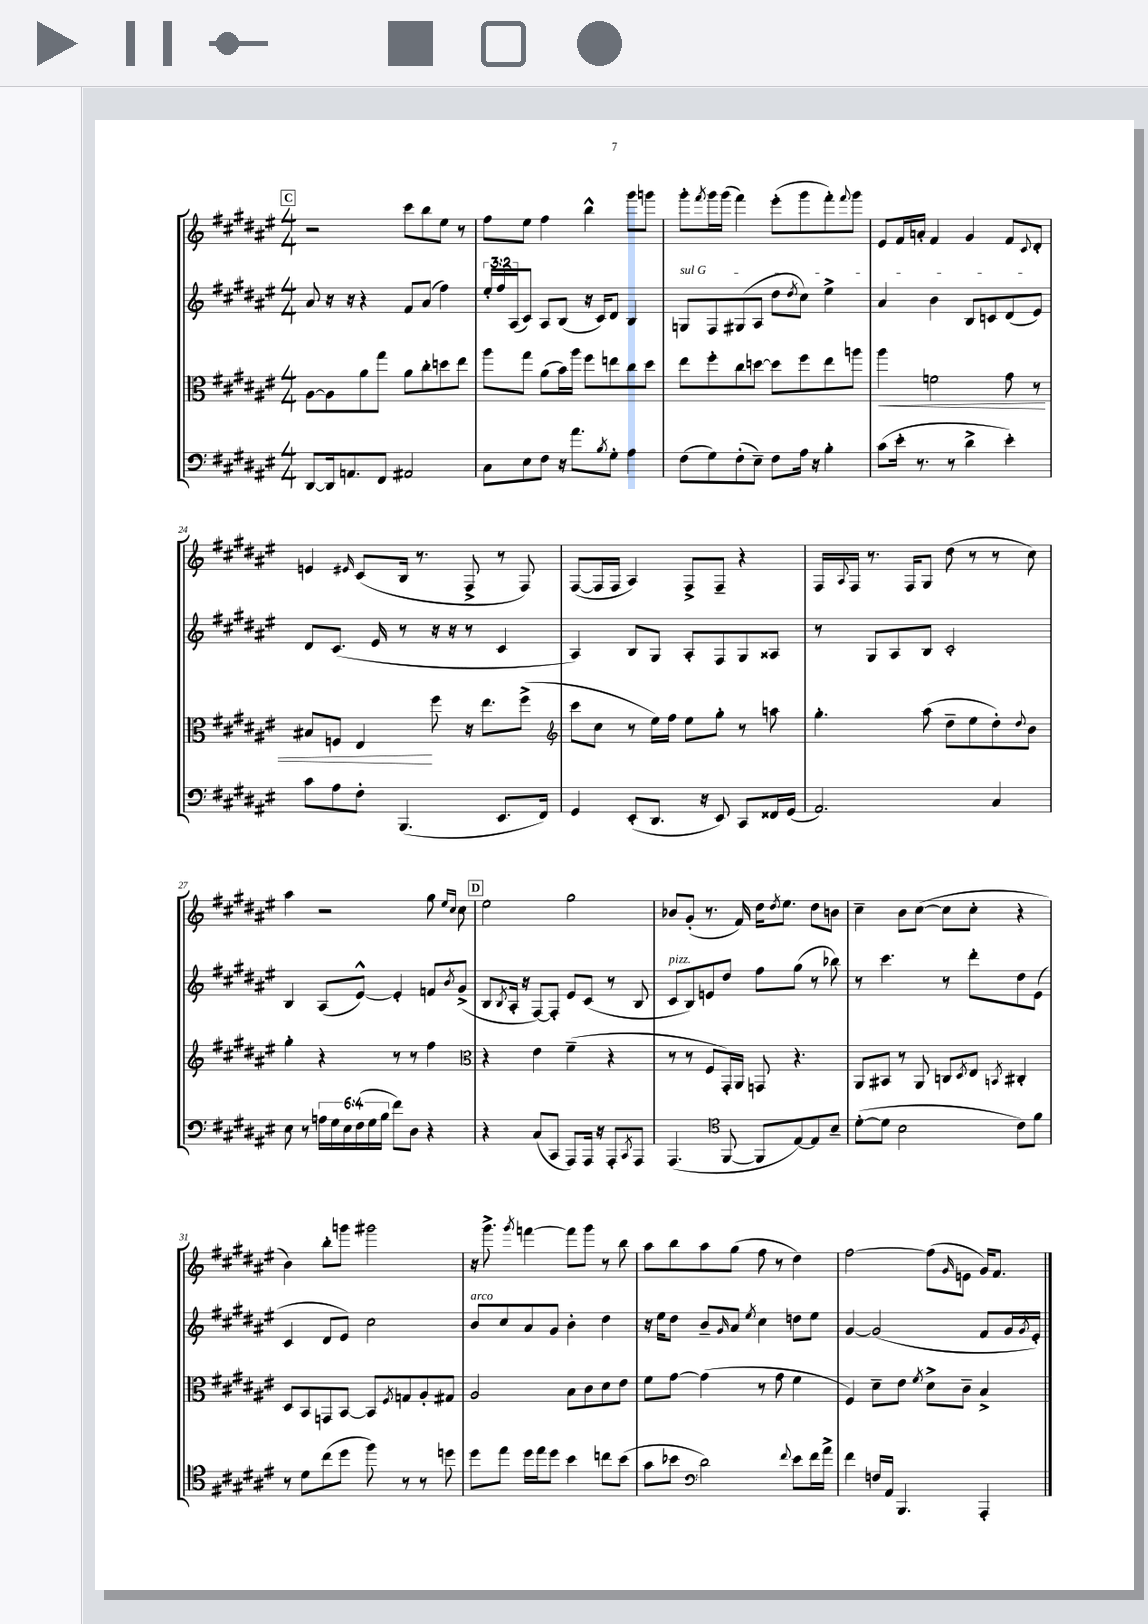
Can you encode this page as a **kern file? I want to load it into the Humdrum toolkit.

**kern	**kern	**kern	**kern
*staff4	*staff3	*staff2	*staff1
*clefF4	*clefC3	*clefG2	*clefG2
*k[f#c#g#d#a#e#]	*k[f#c#g#d#a#e#]	*k[f#c#g#d#a#e#]	*k[f#c#g#d#a#e#]
*M4/4	*M4/4	*M4/4	*M4/4
[8DD#/L	[8A#\L	8a#/	2r
16DD#/]k	8A#\]	16r	.
8.AA/	.	16r	.
.	8a#\	4r	.
8FF#/J	8gg#\J	.	.
2AA#/	8a#\L	8f#/L	8ccc#\L
.	8cc#'\	(8a#/J	8bb\
.	8dd\	4ff#\)	8ee#\J
.	8ee#\J	.	8r
=	=	=	=
8C#\L	8aa#\L	24ee#'/LL	8ff#\L
.	.	24ff#/	.
.	.	(24A#/J	.
8E#\	8gg#\J	8c#/J)	8ee#\J
8F#\J	(8a#\L	8A#/L	4ff#\
16r	16b\L)	(8B/J	.
8.a#\L	16aa#\JJ	.	.
.	8ff#\L	16r	4bb^^\
.	.	16c#/LK)	.
8qB/	.	.	.
8G#'\J	8ee\	8d#/J	.
4A#\	8cc#\	4B/	8ggg#\L
.	8dd#\J	.	8ggg\J
=	=	=	=
(8F#\L	8ee#\L	8G/L	8ggg#'\L
.	.	.	8qfff#/
8G#\)	8ff#'\	8F#/	16ggg#\L
.	.	.	(16ggg#\JJ
(8F#'\	8cc#\	(8G#/	4fff#\)
8E#~\J)	[8dd\J	8A#/J	.
8F#\L	8dd\]L	8dd#\L	(8eee#'\L
.	.	8qdd#/	.
16A#\Jk	8ff#\	8cc#\J)	8ggg#\
16r	.	.	.
4B'\	8ee#\	4ee#^\	8fff#'\)
.	.	.	8qqfff#/
.	8aa\J	.	8ggg#\J
=	=	=	=
(8c#\L	4aa#\	4a#/	8e#/L
16e#'\Jk	.	.	16f#/L
8.r	.	.	16a'/JJ
.	2f\	4b\	4f#/
8r	.	.	.
4d#^\	.	8B/L	4g#/
.	.	8c/	.
4e#'\)	8g#\	(8d#/	8f#/L
.	.	.	8qqc#/
.	8r	8e#/J)	8d#'/J
=	=	=	=
8c#\L	8B#/L	8d#/L	4e/
8A#\	8F/J	(8.c#/J	.
.	.	.	16qqe#/
8F#'\J	4E#/	.	(8c#/L
.	.	16e#/	.
(4.BBB/	.	8r	16B/Jk
.	.	.	8.r
.	8ff#\	16r	.
.	.	16r	.
.	16r	8r	8F#^/
.	8.ee#\L	.	.
8.EE#/L	.	4c#/	8r
.	(8ff#^\J	.	8F#/)
16FF#/Jk)	.	.	.
=	=	=	=
*	*clefG2	*	*
4GG#/	8ccc#\L	4A#/)	([8F#/L
.	8cc#\J	.	16F#/]L
.	.	.	16F#/JJ
(8EE#'/L	8r	8B/L	4A#/)
8.DD#/J	16ee#\LL)	8G#/J	.
.	16ff#\JJ	.	.
.	8ee#\L	8A#'/L	8F#^/L
16r	.	.	.
8EE#/)	8gg#'\J	8F#/	8F#~/J
8CC#/L	8r	8G#/	4r
16FF##/L	8aa\	8A##/J	.
(16GG#/JJ	.	.	.
=	=	=	=
2.AA#/)	4.gg#'\	8r	16F#/LL
.	.	.	8qqA#/
.	.	.	16F#/JJ
.	.	8G#/L	8.r
.	.	8A#/	.
.	.	.	16F#/LK
.	(8aa#\	8B/J	8G#/J
.	8dd#~\L	2c#'/	(8dd#\
.	8ee#\	.	8r
4C#/	8dd#'\)	.	8r
.	8qqdd#/	.	.
.	8b\J	.	8cc#\)
=	=	=	=
8E#\	4gg#'\	4B/	4aa#\
8r	.	.	.
24A\LL	4r	(8A#/L	2r
24G#\	.	.	.
24E#\	.	.	.
(24F#\	.	[8e#^^/J)	.
24G#\	.	.	.
24B\JJ	.	.	.
8f#\L)	8r	4e#'/]	.
8D#\J	8r	.	.
4r	4ff#\	8f/L	8gg#\
.	.	.	16qqee#/LL
.	.	8qb/	16qqcc#/JJ
.	.	(8g#^/J	8cc#\
=	=	=	=
*	*clefC3	*	*
4r	4r	8B/L	2ee#\
.	.	8qB/	.
.	.	16A#'/Jk	.
.	.	16r	.
(8C#/L	4e#\	[8F#/L)	.
8CC#/J	.	8F#'/]J	.
8AAA#/L)	(4f#~\	8e#/L	2gg#\
16AAA#/Jk	.	(8c#/J	.
16r	.	.	.
8AAA#'/L	4r	8r	.
8qCC#/	.	.	.
8AAA#/J	.	8B/	.
=	=	=	=
(4.AAA#/	8r	8c#/L	8b-/L
.	8r	8B/)	(8g#'/J
.	8F#/L	8e/	8.r
*clefC4	*	*	*
[8FF#/	16GG#'/L)	8dd#/J	.
.	16AA#/JJ	.	16f#/)
8FF#/]L	8GG/	8ff#\L	16dd#\LK
.	.	.	8qdd#/
.	.	.	8.ee#\J
[8E#/)	4.r	(8gg#\J	.
8E#/]	.	8r	8dd#\L
8B~/J	.	8bb-\)	8b\J
=	=	=	=
([8d#'\L	8AA#/L	8r	4cc#~\
8d#\]J	8BB#/J	4.ccc#\	.
2B\	8r	.	8b\L
.	8AA#/	.	([8cc#\J
.	8C/L	8r	8cc#\]L
.	8qD#/	.	.
.	8E#/J	8ddd#'\L	8cc#'\J
.	8qBB/	.	.
8c#\L)	4C#'/	8dd#\	4r
8f#\J	.	(8e#\J	.
=	=	=	=
8r	8D#/L	4c#/	4b\)
8d#\L	8BB/	.	.
(8cc#\	8GG/	8d#/L	8bb'\L
8dd#\J	[8BB/J	8e#/J)	8ggg\J
8ff#\)	8BB/]L	2cc#\	2ggg#\
.	8qF#/	.	.
8r	8G/	.	.
8r	8A#'/	.	.
8dd\	8G#/J	.	.
=	=	=	=
8dd#\L	2A#/	8b/L	16r
.	.	.	8.ggg#^\
8ee#\J	.	8cc#/	.
.	.	.	8qggg#/
16dd#\LL	.	8a#/	[4fff\
16ee#\J	.	.	.
8dd#\J	.	8g#/J	.
4b\	8B\L	4b'\	8fff\]L
.	8c#\	.	8ggg#\J
8cc\L	8d#\	4dd#\	8r
(8b\J	8e#\J	.	8bb\
=	=	=	=
8g#\L	8f#\L	16r	8aa#\L
.	.	16ee#\LK	.
8b-\J	[8g#\J	8dd#\J	8bb\
*clefF4	*	*	*
2d#\)	(4g#\]	8b~/L	8aa#\
.	.	16qqg#/	.
.	.	8a#/J	(8gg#\J
.	.	8qee#/	.
.	8r	4cc#\	8ff#\
.	8g#\	.	8r
8qqf#/	.	.	.
8e#\L	4f#\	8dd\L	4dd#\)
16f#\L	.	8ee#\J	.
16a#^\JJ	.	.	.
=	=	=	=
4f#\	4F#/)	[4g#/	[2ff#\
16F/LL	8d#~\L	(2g#/]	.
16AA#/JJ	.	.	.
4.BBB/	8e#\J	.	.
.	8qf#/	.	.
.	8d#^\L	.	(8ff#\]L
.	.	.	16qqg#/
.	8c#~\J	.	8e\J
4AAA#'/	4B^/	8f#/L	16g#/LK)
.	.	.	8.f#/J
.	.	16g#/L	.
.	.	8qg#/	.
.	.	16e#'/JJ)	.
==	==	==	==
*-	*-	*-	*-
